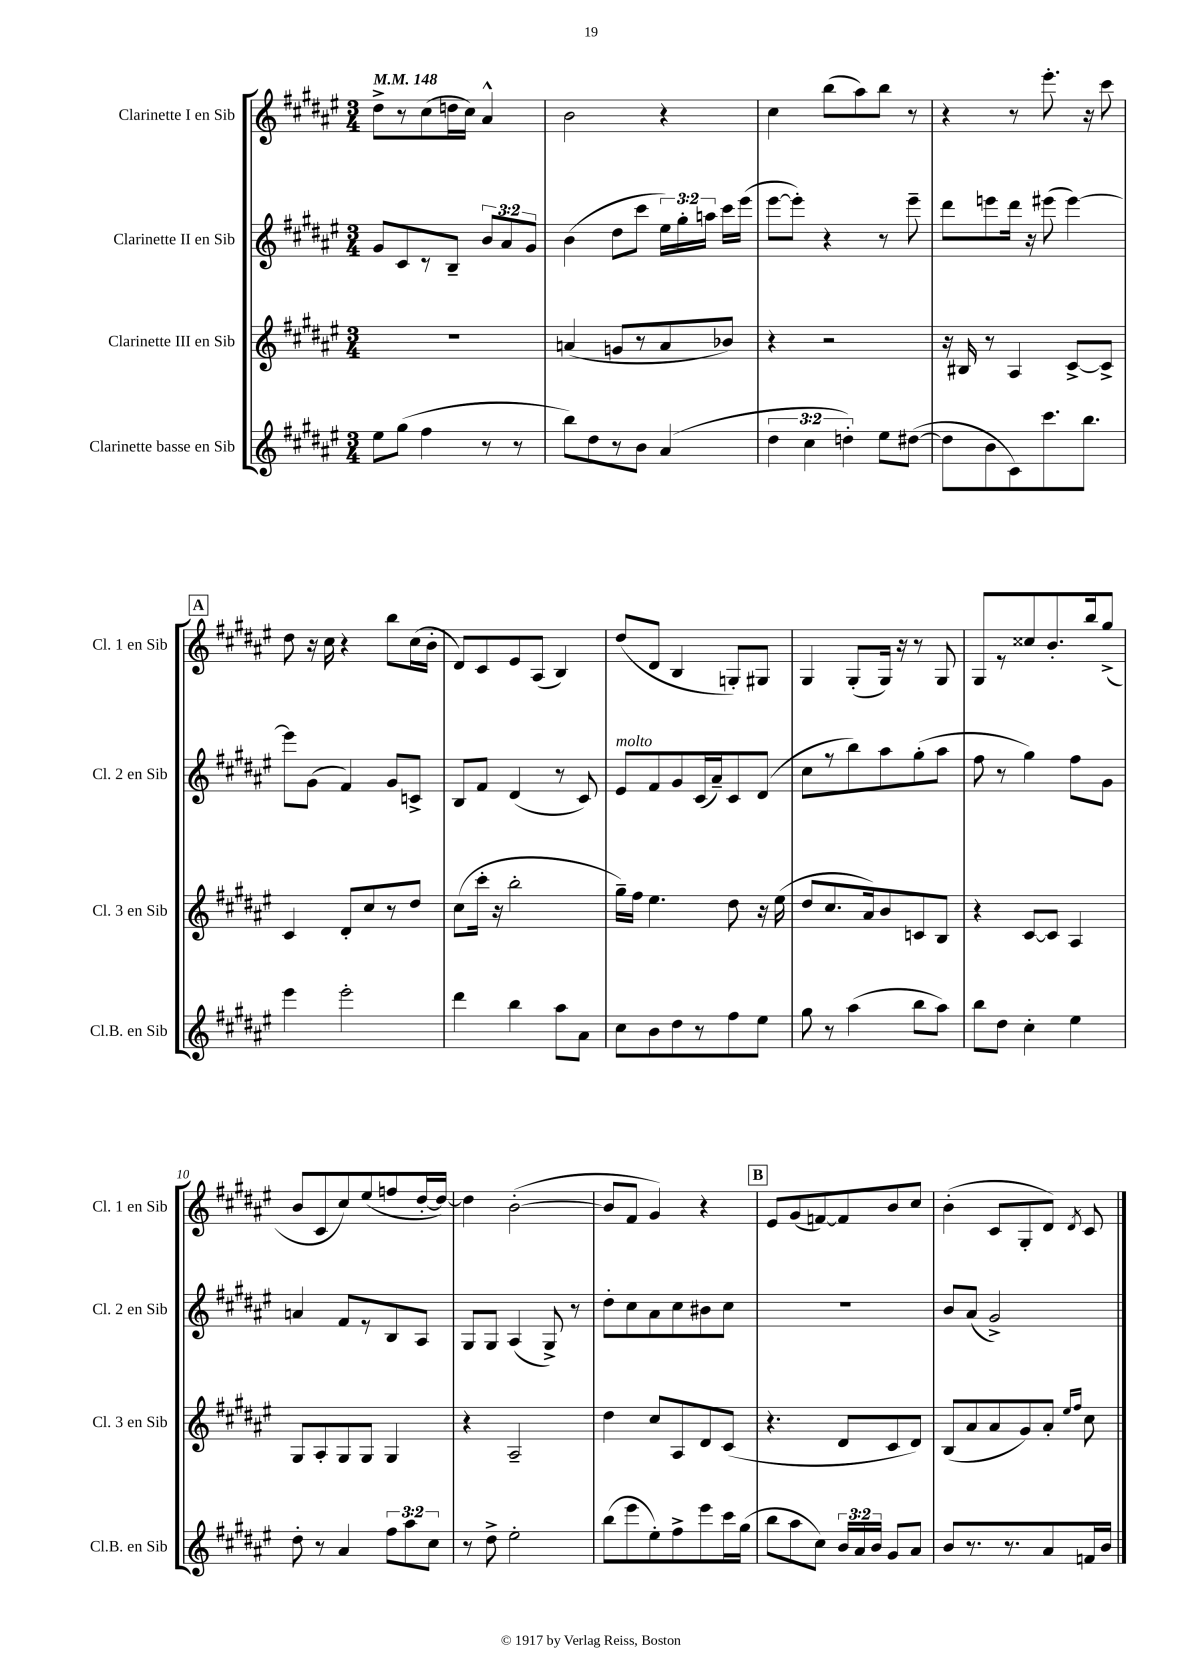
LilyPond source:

<<
\new StaffGroup <<
\new Staff = "s0" \with { instrumentName = "Clarinette I en Sib" shortInstrumentName = "Cl. 1 en Sib" } {
    \clef treble \key fis \major \numericTimeSignature \time 3/4 \tempo 4 = 148
    \autoBeamOff dis''8[-> r8 cis''8( d''16 cis''16]) ais'4-^ |
    b'2 r4 |
    cis''4 b''8[( ais''8) b''8] r8 |
    r4 r8 eis'''8.-. r16 cis'''8 |
    \mark \markup { \box "A" } dis''8 r16 cis''16 r4 b''8[ cis''16( b'16]-. |
    dis'8[) cis'8 eis'8 ais8]( b4) |
    dis''8[( dis'8] b4 g8[-.) gis8] |
    gis4 gis8[-.( gis16]) r16 r8 gis8 |
    gis8[ r8 cisis''8 b'8.-. b''16 gis''8]->( |
    b'8[ cis'8 cis''8) eis''8( f''8 dis''16~-. dis''16]~) |
    dis''4 b'2~-.( |
    b'8[ fis'8] gis'4) r4 |
    \mark \markup { \box "B" } eis'8[ gis'8( f'8~) f'8 b'8 cis''8] |
    b'4-.( cis'8[ gis8-. dis'8]) \acciaccatura { dis'8 } cis'8 \bar "|." |
}
\new Staff = "s1" \with { instrumentName = "Clarinette II en Sib" shortInstrumentName = "Cl. 2 en Sib" } {
    \clef treble \key fis \major \numericTimeSignature \time 3/4 \override Staff.TupletNumber.text = #tuplet-number::calc-fraction-text
    \autoBeamOff gis'8[ cis'8 r8 b8]-- \tuplet 3/2 { b'8[ ais'8 gis'8] } |
    b'4( dis''8[ cis'''8] \tuplet 3/2 { eis''16[) gis''16-. a''16] } cis'''16[ eis'''16]( |
    eis'''8[~ eis'''8]-.) r4 r8 eis'''8-- |
    dis'''8[ e'''8 dis'''16] r16 eis'''8( eis'''4~) |
    \mark \markup { \box "A" } eis'''8[ gis'8]( fis'4) gis'8[ c'8]-> |
    b8[ fis'8] dis'4( r8 cis'8) |
    eis'8[^\markup { \italic "molto" } fis'8 gis'8 cis'16( ais'16--) cis'8 dis'8]( |
    cis''8[ r8 b''8) ais''8 gis''8-.( ais''8] |
    fis''8 r8 gis''4) fis''8[ gis'8] |
    a'4 fis'8[ r8 b8 ais8] |
    gis8[ gis8] ais4( gis8->) r8 |
    dis''8[-. cis''8 ais'8 cis''8 bis'8 cis''8] |
    \mark \markup { \box "B" } R2. |
    b'8[ ais'8]( gis'2->) \bar "|." |
}
\new Staff = "s2" \with { instrumentName = "Clarinette III en Sib" shortInstrumentName = "Cl. 3 en Sib" } {
    \clef treble \key fis \major \numericTimeSignature \time 3/4
    \autoBeamOff R2. |
    a'4( g'8[ r8 a'8 bes'8]) |
    r4 r2 |
    r16 bis16 r8 ais4 cis'8[~-> cis'8]-> |
    \mark \markup { \box "A" } cis'4 dis'8[-. cis''8 r8 dis''8] |
    cis''8[( cis'''16]-. r16 b''2-. |
    gis''16[--) fis''16] eis''4. dis''8 r16 eis''16( |
    dis''8[ cis''8. ais'16) b'8 c'8 b8] |
    r4 cis'8[~ cis'8] ais4 |
    gis8[ ais8-. gis8 gis8] gis4 |
    r4 ais2-- |
    dis''4 cis''8[ ais8 dis'8 cis'8]( |
    \mark \markup { \box "B" } r4. dis'8[ cis'8 dis'8]) |
    b8[( ais'8 ais'8 gis'8) ais'8]-. \grace { eis''16[ fis''16] } cis''8 \bar "|." |
}
\new Staff = "s3" \with { instrumentName = "Clarinette basse en Sib" shortInstrumentName = "Cl.B. en Sib" } {
    \clef treble \key fis \major \numericTimeSignature \time 3/4 \override Staff.TupletNumber.text = #tuplet-number::calc-fraction-text
    \autoBeamOff eis''8[ gis''8]( fis''4 r8 r8 |
    b''8[) dis''8 r8 b'8] ais'4( |
    \tuplet 3/2 { dis''4 cis''4 d''4-.) } eis''8[ dis''8]~( |
    dis''8[ b'8 cis'8) cis'''8. b''8.] |
    \mark \markup { \box "A" } eis'''4 eis'''2-. |
    dis'''4 b''4 ais''8[ ais'8] |
    cis''8[ b'8 dis''8 r8 fis''8 eis''8] |
    gis''8 r8 ais''4( b''8[ ais''8]) |
    b''8[ dis''8] cis''4-. eis''4 |
    dis''8-. r8 ais'4 \tuplet 3/2 { fis''8[ ais''8 cis''8] } |
    r8 dis''8-> eis''2-. |
    b''8[( eis'''8 eis''8-.) fis''8-> eis'''8 cis'''16 gis''16]( |
    \mark \markup { \box "B" } b''8[ ais''8 cis''8]) \tuplet 3/2 { b'16[ ais'16 b'16] } gis'8[ ais'8] |
    b'8[ r8. r8. ais'8 f'16 b'16] \bar "|." |
}
>>
>>
